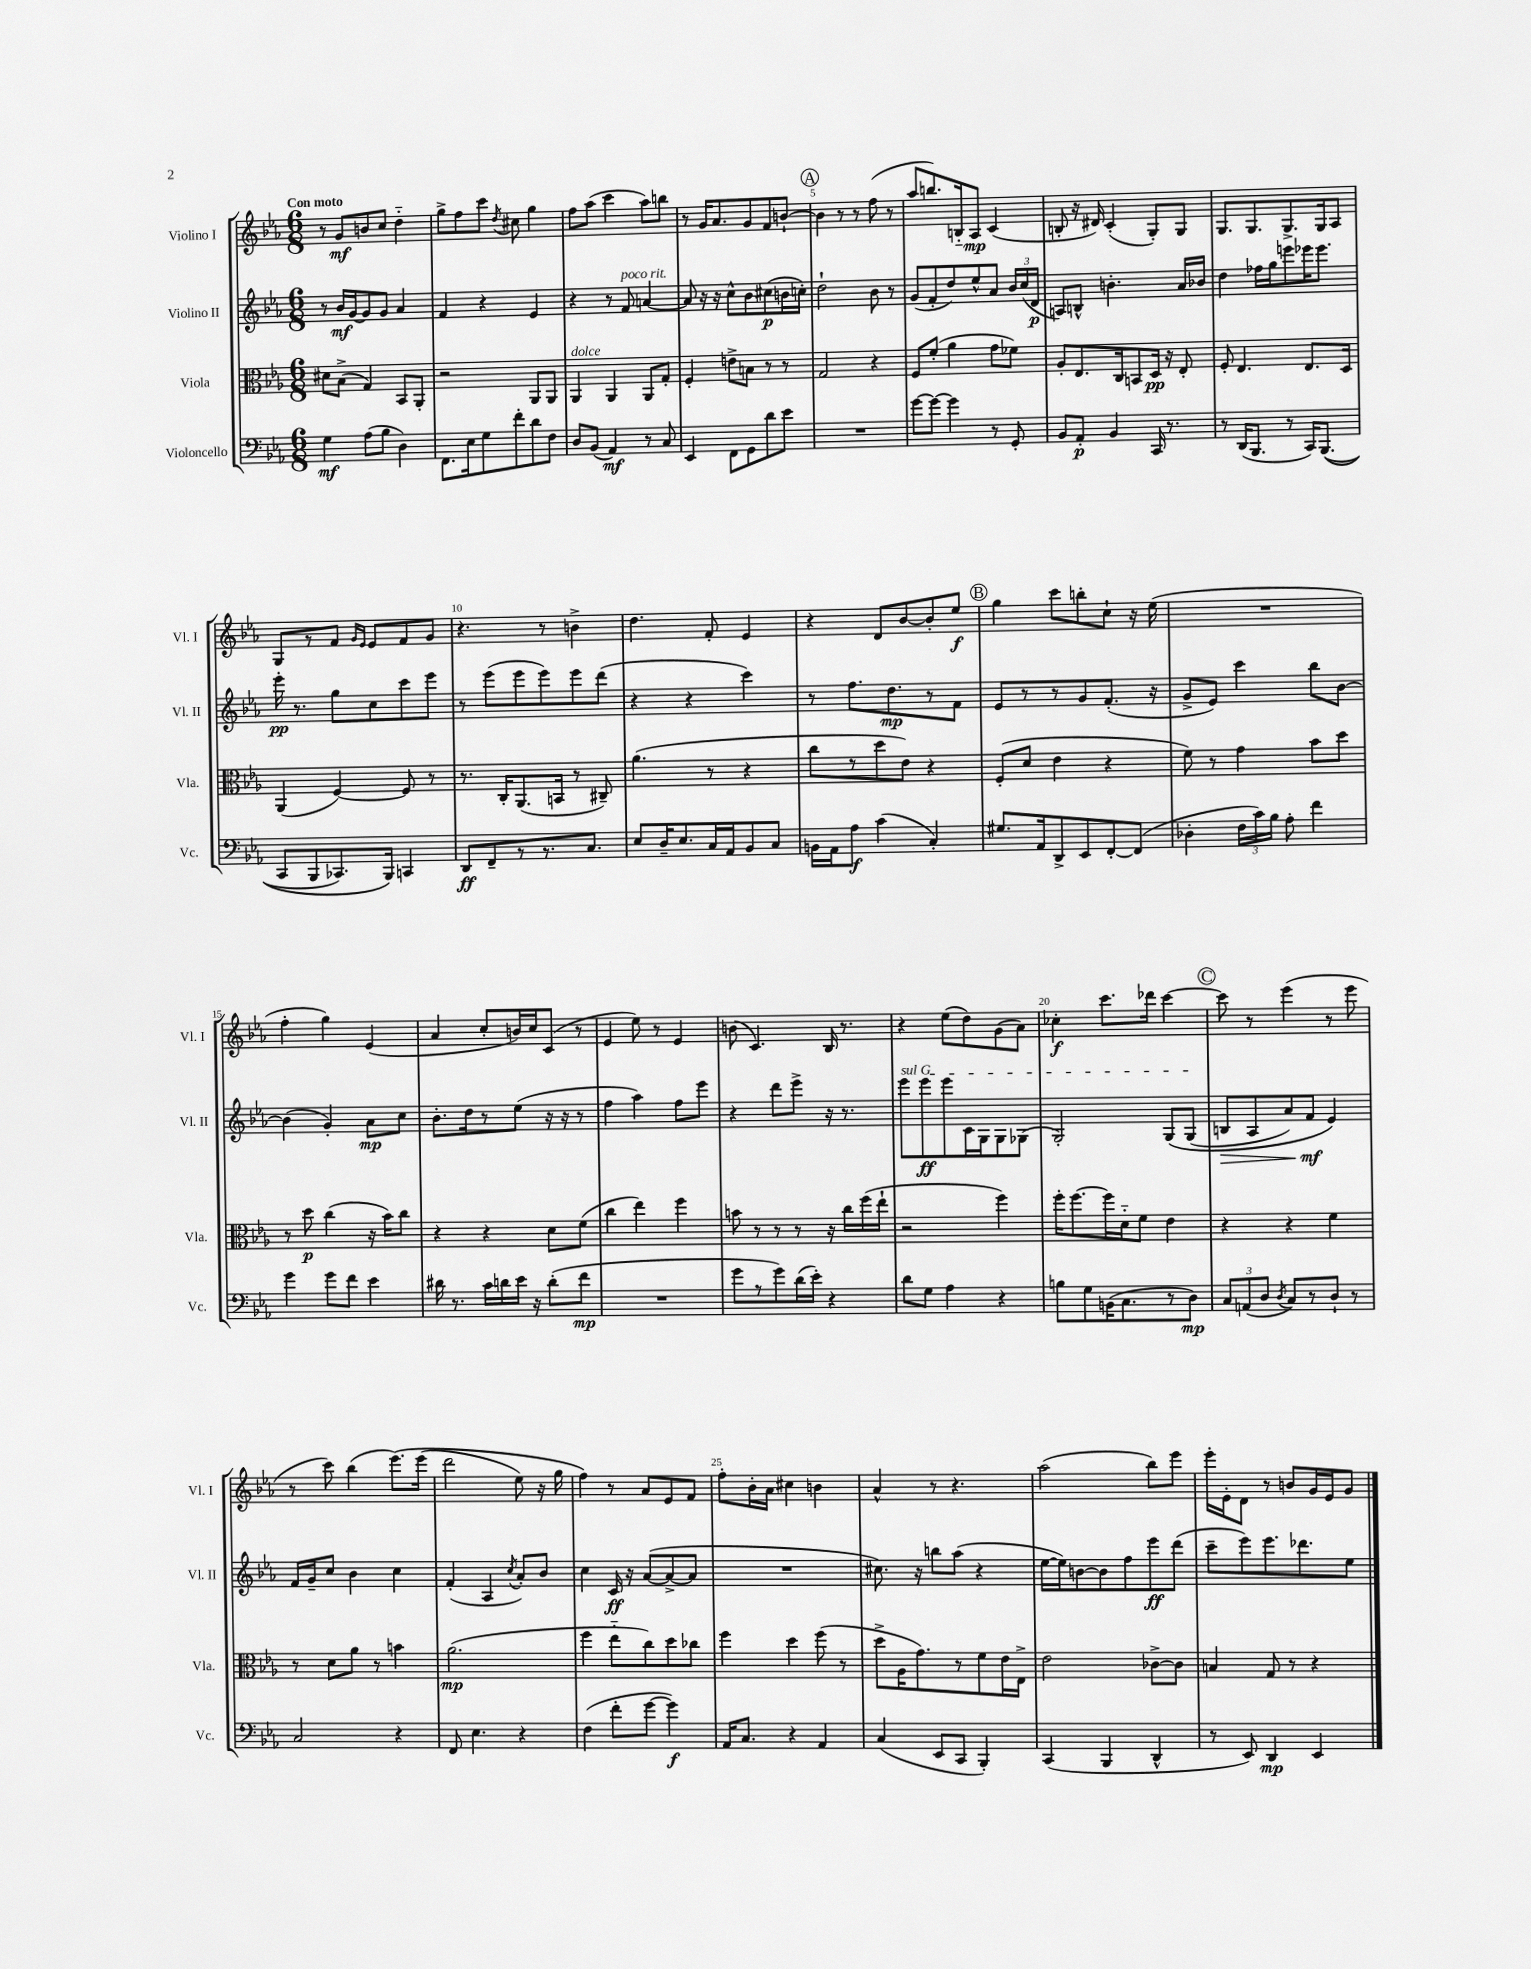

**kern	**dynam	**kern	**dynam	**kern	**dynam	**kern	**dynam
*part4	*part4	*part3	*part3	*part2	*part2	*part1	*part1
*staff4	*staff4	*staff3	*staff3	*staff2	*staff2	*staff1	*staff1
*I"Violoncello	*	*I"Viola	*	*I"Violino II	*	*I"Violino I	*
*I'Vc.	*	*I'Vla.	*	*I'Vl. II	*	*I'Vl. I	*
*clefF4	*	*clefC3	*	*clefG2	*	*clefG2	*
*k[b-e-a-]	*	*k[b-e-a-]	*	*k[b-e-a-]	*	*k[b-e-a-]	*
*M6/8	*	*M6/8	*	*M6/8	*	*M6/8	*
=1	=1	=1	=1	=1	=1	=1	=1
!	!	!	!	!	!	!LO:TX:a:B:t=Con moto	!
4G\	mf	8d#X\L	.	8r	.	8r	.
.	.	(8B-^\J	.	16b-/LL	mf	8g/L	mf
.	.	.	.	[16g/J	.	.	.
(8A-\L	.	4G/)	.	8g/]	.	8bn/	.
8B-\J	.	.	.	8g/J	.	8cc/J	.
4D\)	.	8BB-/L	.	4a-/	.	4dd\	.
.	.	8AA-'/J	.	.	.	.	.
=2	=2	=2	=2	=2	=2	=2	=2
8.FF\L	.	2r	.	4f/	.	8gg^\L	.
.	.	.	.	.	.	8ff\	.
16E-\k	.	.	.	.	.	.	.
8G\	.	.	.	4r	.	8ccc\J	.
.	.	.	.	.	.	8qdd/	.
8f'\	.	.	.	.	.	8cc#X\	.
8d\	.	8AA-/L	.	4e-/	.	4gg\	.
8F\J	.	8AA-/J	.	.	.	.	.
=3	=3	=3	=3	=3	=3	=3	=3
!	!	!LO:TX:a:i:t=dolce	!	!	!	!	!
8D/L	.	4AA-/	.	4r	.	8ff\L	.
(8BB-/J	.	.	.	.	.	(8aa-\J	.
4AA-/)	mf	4AA-/	.	8r	.	4ccc\	.
!	!	!	!	!LO:TX:a:i:t=poco rit.	!	!	!
.	.	.	.	8f/	.	.	.
8r	.	8AA-/L	.	[4an/	.	8aa-\L)	.
8C/	.	8G'/J	.	.	.	8bbn\J	.
=4	=4	=4	=4	=4	=4	=4	=4
4EE-/	.	4F'/	.	8a/]	.	8r	.
.	.	.	.	16r	.	16g/KL	.
.	.	.	.	16r	.	8.a-/	.
8FF\L	.	8en^\L	.	8cc^^\L	.	.	.
8GG\	.	8Bn\J	.	8b-\	.	8g/	.
8d\	.	8r	.	(8cc#X\	p	8f/	.
8e-\J	.	8r	.	16bn\L	.	[8bn`/J	.
.	.	.	.	16ccn'\JJ)	.	.	.
!!LO:REH:place=s1:t=A
=5	=5	=5	=5	=5	=5	=5	=5
2.r	.	2G/	.	2dd`\	.	4b\]	.
.	.	.	.	.	.	8r	.
.	.	.	.	.	.	8r	.
.	.	4r	.	8b-\	.	(8ff\	.
.	.	.	.	8r	.	8r	.
=6	=6	=6	=6	=6	=6	=6	=6
[8g\L	.	8F/L	.	(8g/L	.	8aa-/L	.
8g\J_	.	(8f'/J	.	8f'/	.	8.bbn/)	.
4g\]	.	4a-\	.	8dd/)	.	.	.
.	.	.	.	.	.	16Bn/k	.
.	.	.	.	8ee-^^/	.	8A-/J	mp
8r	.	8g\L	.	8a-/J	.	(4c/	.
8GG'/	.	8f-X\J)	.	24b-/LL	.	.	.
.	.	.	.	(24cc/	.	.	.
.	.	.	.	24d/JJ	p	.	.
=7	=7	=7	=7	=7	=7	=7	=7
8BB-/L	.	8A-'/L	.	8An/L)	.	8Bn'/	.
8AA-'/J	p	8.E-/	.	8Bn^^/J	.	16r	.
.	.	.	.	.	.	16d#X/)	.
4BB-/	.	.	.	4.bn'\	.	(4c'/	.
.	.	16C/k	.	.	.	.	.
.	.	8BBn/	.	.	.	.	.
16CC/	.	16D/Jk	pp	.	.	8G'/L)	.
8.r	.	16r	.	.	.	.	.
.	.	8E-'/	.	16a-/LL	.	8G/J	.
.	.	.	.	16b-X/JJ	.	.	.
=8	=8	=8	=8	=8	=8	=8	=8
8r	.	8F'/	.	4dd\	.	8.G/L	.
(16DD/KL	.	4.E-/	.	.	.	.	.
8.BBB-/J	.	.	.	.	.	8.G/	.
.	.	.	.	16ff-X\LL	.	.	.
.	.	.	.	16gg\J	.	.	.
8r	.	.	.	8eeen\	.	8.G^/	.
16CC/KL)	.	8.E-/L	.	16eee-X\K	.	.	.
((8.BBB-/J	.	.	.	8.eee-\J	.	16G/k	.
.	.	.	.	.	.	8A-/J	.
.	.	16D/Jk	.	.	.	.	.
!!LO:LB:g=z
=9	=9	=9	=9	=9	=9	=9	=9
8CC/L	.	(4AA-/	.	16eee-'\	pp	8G/L	.
.	.	.	.	8.r	.	.	.
8BBB-/	.	.	.	.	.	8r	.
8.CC-X/)	.	[4F/)	.	8gg\L	.	8f/J	.
.	.	.	.	.	.	16qqg/LL	.
.	.	.	.	.	.	16qqe-/JJ	.
.	.	.	.	8cc\	.	8e-/L	.
16BBB-/Jk)	.	.	.	.	.	.	.
4CCn/	.	8F/]	.	8ccc\	.	8f/	.
.	.	8r	.	8eee-\J	.	8g/J	.
=10	=10	=10	=10	=10	=10	=10	=10
8DD/L	ff	8.r	.	8r	.	4.r	.
8FF~/	.	.	.	(8eee-\L	.	.	.
.	.	16C'/KL	.	.	.	.	.
8r	.	(8.AA-/	.	8eee-\	.	.	.
8.r	.	.	.	8eee-\)	.	8r	.
.	.	16BBn/Jk	.	.	.	.	.
.	.	8r	.	8eee-\	.	4bn^\	.
8.C/J	.	.	.	.	.	.	.
.	.	8C#X~/)	.	(8ddd\J	.	.	.
=11	=11	=11	=11	=11	=11	=11	=11
8E-/L	.	(4.a-\	.	4r	.	4.dd\	.
16D~/K	.	.	.	.	.	.	.
8.E-/	.	.	.	.	.	.	.
.	.	.	.	4r	.	.	.
16C/L	.	8r	.	.	.	8f'/	.
16AA-/J	.	.	.	.	.	.	.
8BB-/	.	4r	.	4ccc\)	.	4e-/	.
8C/J	.	.	.	.	.	.	.
=12	=12	=12	=12	=12	=12	=12	=12
16BBn\LL	.	8cc\L	.	8r	.	4r	.
16AA-\J	.	.	.	.	.	.	.
8A-\J	f	8r	.	8.ff\L	.	.	.
(4c\	.	8dd\	.	.	.	8d/L	.
.	.	.	.	8.dd\	mp	.	.
.	.	8e-\J)	.	.	.	[8b-/	.
4C'/)	.	4r	.	8r	.	8b-'/]	.
.	.	.	.	8f\J	.	8ee-/J	f
!!LO:REH:place=s1:t=B
=13	=13	=13	=13	=13	=13	=13	=13
8.G#X/L	.	(8F'/L	.	8e-/L	.	4gg\	.
.	.	8d/J	.	8r	.	.	.
16AA-/k	.	.	.	.	.	.	.
8DD^/	.	4e-\	.	8r	.	8ccc\L	.
8EE-/	.	.	.	8g/	.	8bbn'\	.
[8FF'/	.	4r	.	(8.f'/J	.	8cc`\J	.
(8FF/J]	.	.	.	.	.	16r	.
.	.	.	.	16r	.	(16ee-\	.
=14	=14	=14	=14	=14	=14	=14	=14
4D-X'\	.	8f\)	.	8g^/L	.	2.r	.
.	.	8r	.	8e-/J)	.	.	.
24F\LL	.	4g\	.	4ccc\	.	.	.
24c\)	.	.	.	.	.	.	.
24B-\JJ	.	.	.	.	.	.	.
8A-'\	.	.	.	.	.	.	.
4f\	.	8b-\L	.	8bb-\L	.	.	.
.	.	8dd\J	.	[8b-\J	.	.	.
!!LO:LB:g=z
=15	=15	=15	=15	=15	=15	=15	=15
4g\	.	8r	.	(4b-\]	.	4ff'\	.
.	.	8dd\	p	.	.	.	.
8g\L	.	(4cc\	.	4g'/)	.	4gg\)	.
8f\J	.	.	.	.	.	.	.
4e-\	.	16r	.	8a-\L	mp	(4e-/	.
.	.	16b-\KL)	.	.	.	.	.
.	.	8cc\J	.	8cc\J	.	.	.
=16	=16	=16	=16	=16	=16	=16	=16
16d#X\	.	4r	.	8.b-'\L	.	4a-/	.
8.r	.	.	.	.	.	.	.
.	.	.	.	16dd\k	.	.	.
16c\LL	.	4r	.	8r	.	8cc'/L	.
16dn\	.	.	.	.	.	.	.
16e-\JJ	.	.	.	(8ee-\J	.	16bn/L)	.
16r	.	.	.	.	.	16cc/J	.
(8d'\L	.	8d\L	.	16r	.	(8c/J	.
.	.	.	.	16r	.	.	.
8f\J	mp	(8f\J	.	8r	.	8r	.
=17	=17	=17	=17	=17	=17	=17	=17
2.r	.	4cc\	.	4ff\	.	4e-/	.
.	.	4ee-\)	.	4aa-\)	.	8ee-\)	.
.	.	.	.	.	.	8r	.
.	.	4ff\	.	8ff\L	.	4e-/	.
.	.	.	.	8eee-\J	.	.	.
=18	=18	=18	=18	=18	=18	=18	=18
8g\L	.	8bn\	.	4r	.	(8bn\	.
8r	.	8r	.	.	.	4.c/)	.
8g\)	.	8r	.	8ddd\L	.	.	.
(16d\L	.	8r	.	8eee-^\J	.	.	.
16e-'\JJ)	.	.	.	.	.	.	.
4r	.	16r	.	16r	.	16B-/	.
.	.	16cc\LL	.	8.r	.	8.r	.
.	.	(16ff\	.	.	.	.	.
.	.	16ee-`\JJ	.	.	.	.	.
=19	=19	=19	=19	=19	=19	=19	=19
!	!	!	!	!LO:TX:a:i:t=sul G	!	!	!
8d\L	.	2r	.	8eee-\L	.	4r	.
8G\J	.	.	.	8eee-\	ff	.	.
4A-\	.	.	.	8eee-\	.	(8ee-\L	.
.	.	.	.	16c\L	.	8dd\)	.
.	.	.	.	16G\J	.	.	.
4r	.	4ff\)	.	8G\	.	(8g\	.
.	.	.	.	(8G-X\J	.	8a-\J)	.
=20	=20	=20	=20	=20	=20	=20	=20
8Bn\L	.	16ff'\KL	.	2G'/)	.	4cc-X'\	f
.	.	[8.ff\	.	.	.	.	.
8G\	.	.	.	.	.	.	.
(16BBn\K	.	16ff\L]	.	.	.	8.ccc\L	.
8.C\	.	16d\J	.	.	.	.	.
.	.	8f\J	.	.	.	.	.
.	.	.	.	.	.	16ddd-X\Jk	.
8r	.	4e-\	.	(8G/L	.	[4ccc\	.
8D\J)	mp	.	.	(8G/J	.	.	.
!!LO:REH:place=s1:t=C
=21	=21	=21	=21	=21	=21	=21	=21
!	!	!	!	!	!LO:HP:b	!	!
12C/L	.	4r	.	8Bn/L	>	8ccc\]	.
(12AAn/	.	.	.	.	.	.	.
.	.	.	.	8A-/	.	8r	.
12D/J	.	.	.	.	.	.	.
8qD/	.	.	.	.	.	.	.
8C/L)	.	4r	.	8a-/)	.	(4eee-\	.
8r	.	.	.	8f/J	mf	.	.
8D`/J	.	4f\	.	4e-/)	]	8r	.
8r	.	.	.	.	.	8eee-\	.
!!LO:LB:g=z
=22	=22	=22	=22	=22	=22	=22	=22
2C/	.	8r	.	16f/LL	.	8r	.
.	.	.	.	16g~/J	.	.	.
.	.	8d\L	.	8cc/J	.	8ccc\)	.
.	.	8a-\J	.	4b-\	.	(4bb-\	.
.	.	8r	.	.	.	.	.
4r	.	4bn\	.	4cc\	.	(8.eee-\L)	.
.	.	.	.	.	.	(16eee-\Jk	.
=23	=23	=23	=23	=23	=23	=23	=23
8FF/	.	(2.a-\	mp	(4f'/	.	2ddd\	.
4.E-\	.	.	.	.	.	.	.
.	.	.	.	4A-/	.	.	.
.	.	.	.	8qcc/	.	.	.
4r	.	.	.	8a-'/L)	.	8ee-\)	.
.	.	.	.	8b-/J	.	16r	.
.	.	.	.	.	.	16gg\	.
=24	=24	=24	=24	=24	=24	=24	=24
(4F\	.	4ff\	.	4cc\	.	4ff\)	.
8f'\L	.	8ee-\L	.	16c/	ff	8r	.
.	.	.	.	16r	.	.	.
[8g\J	.	8cc\)	.	([8a-/L	.	8a-/L	.
4g\])	f	8dd\	.	8a-^/_	.	8e-/	.
.	.	8cc-X\J	.	8a-/J]	.	8f/J	.
=25	=25	=25	=25	=25	=25	=25	=25
16AA-/KL	.	4ff\	.	2.r	.	8ff'\L	.
8.C/J	.	.	.	.	.	.	.
.	.	.	.	.	.	16b-'\L	.
.	.	.	.	.	.	16a-\JJ	.
4r	.	4dd\	.	.	.	4cc#X\	.
4AA-/	.	(8ff\	.	.	.	4bn\	.
.	.	8r	.	.	.	.	.
=26	=26	=26	=26	=26	=26	=26	=26
(4C/	.	8dd^\L	.	8.cc#X\)	.	4a-^^/	.
.	.	16A-\K	.	.	.	.	.
.	.	8.g\)	.	16r	.	.	.
8EE-/L	.	.	.	8bbn\L	.	8r	.
8CC/J	.	8r	.	(8aa-\J	.	4.r	.
4BBB-'/)	.	8f\	.	4r	.	.	.
.	.	16e-\L	.	.	.	.	.
.	.	16E-^\JJ	.	.	.	.	.
=27	=27	=27	=27	=27	=27	=27	=27
(4CC/	.	2e-\	.	[16ee-\LL	.	(2aa-\	.
.	.	.	.	16ee-\J])	.	.	.
.	.	.	.	[8bn\	.	.	.
4BBB-/	.	.	.	8b\]	.	.	.
.	.	.	.	8ff\	.	.	.
4DD^^/	.	[8c-X^\L	.	8eee-\	ff	8bb-\L)	.
.	.	8c-\J]	.	(8ddd\J	.	8eee-\J	.
=28	=28	=28	=28	=28	=28	=28	=28
8r	.	4Bn/	.	8ccc~\L	.	16eee-'\LL	.
.	.	.	.	.	.	16e-'\J	.
8EE-/)	.	.	.	8eee-\)	.	8d\J	.
4DD/	mp	8G/	.	8.eee-\	.	8r	.
.	.	8r	.	.	.	8bn/L	.
.	.	.	.	8.ddd-X\	.	.	.
4EE-/	.	4r	.	.	.	16g/L	.
.	.	.	.	.	.	16e-/J	.
.	.	.	.	8ee-\J	.	8g/J	.
==	==	==	==	==	==	==	==
*-	*-	*-	*-	*-	*-	*-	*-
